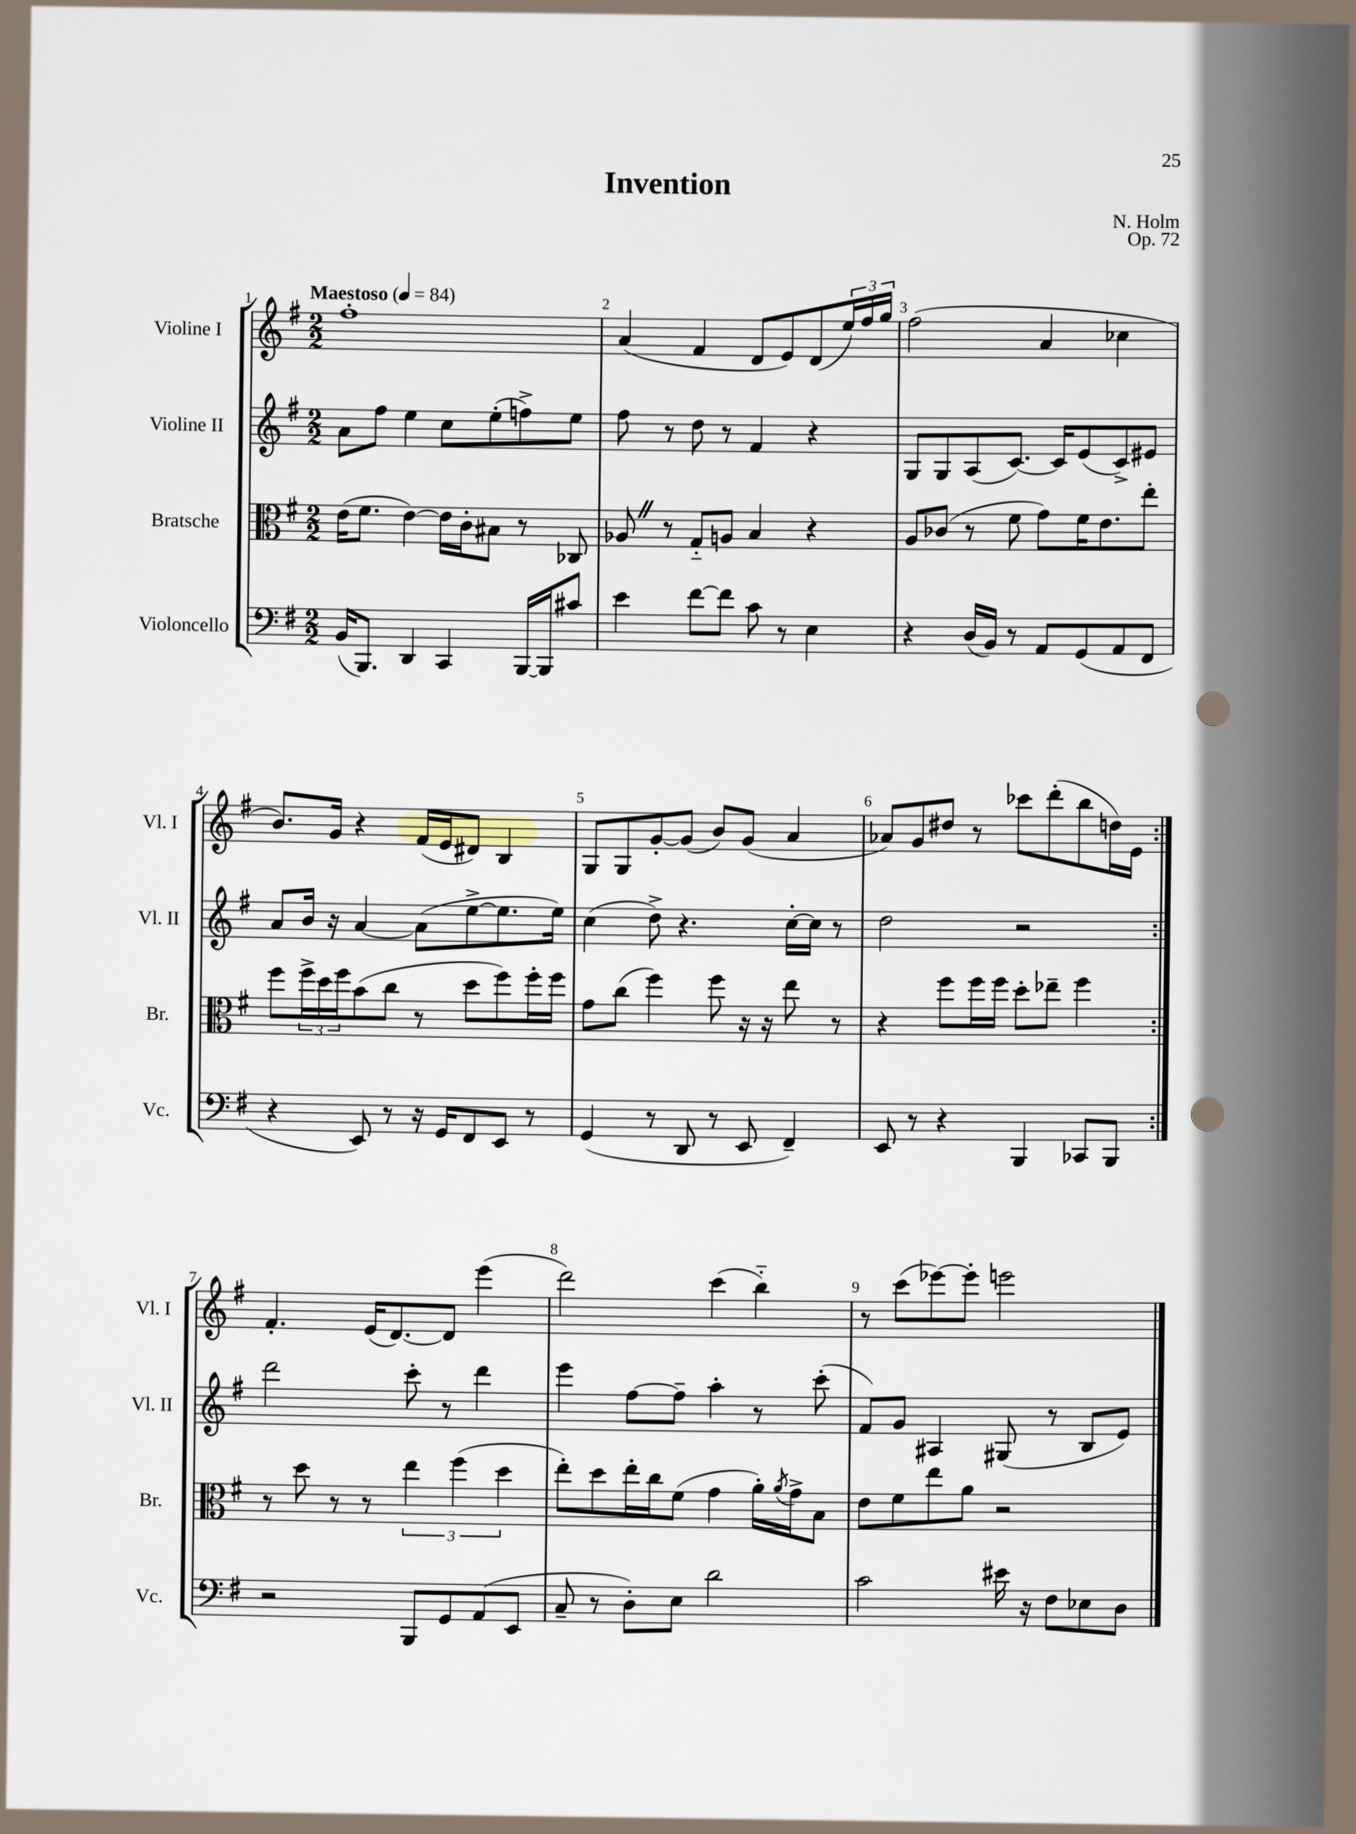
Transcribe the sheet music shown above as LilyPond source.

\header { title = "Invention" composer = "N. Holm" opus = "Op. 72" }
<<
\new StaffGroup <<
\new Staff = "s0" \with { instrumentName = "Violine I" shortInstrumentName = "Vl. I" } {
    \clef treble \key g \major \numericTimeSignature \time 2/2 \tempo "Maestoso" 4 = 84
    \repeat volta 2 { fis''1-. |
    a'4( fis'4 d'8 e'8) d'8( \tuplet 3/2 { e''16) fis''16 g''16 } |
    fis''2( a'4 ces''4 |
    b'8.) g'16 r4 fis'16( e'16 dis'8) b4 |
    g8 g8 g'8~-. g'8( b'8) g'8( a'4 |
    aes'8) g'8 dis''8 r8 ces'''8 d'''8-.( b''8 d''16) e'16 | }
    fis'4.-. e'16( d'8.~) d'8 e'''4( |
    d'''2) c'''4( b''4-_) |
    r8 c'''8( ees'''8~) ees'''8-. e'''2 \bar "|." |
}
\new Staff = "s1" \with { instrumentName = "Violine II" shortInstrumentName = "Vl. II" } {
    \clef treble \key g \major \numericTimeSignature \time 2/2
    \repeat volta 2 { a'8 fis''8 e''4 c''8 e''8-.( f''8->) e''8 |
    fis''8 r8 d''8 r8 fis'4 r4 |
    g8 g8 a8( c'8.~) c'16 e'8( c'8->) eis'8 |
    a'8 b'16 r16 a'4~ a'8( e''8~-> e''8. e''16) |
    c''4( d''8->) r4. c''16~-. c''16 r8 |
    d''2 r2 | }
    d'''2 c'''8-. r8 d'''4 |
    e'''4 fis''8~ fis''8-- a''4-. r8 c'''8-.( |
    fis'8) g'8 ais4 gis8( r8 b8 e'8) \bar "|." |
}
\new Staff = "s2" \with { instrumentName = "Bratsche" shortInstrumentName = "Br." } {
    \clef alto \key g \major \numericTimeSignature \time 2/2
    \repeat volta 2 { e'16( fis'8. e'4~) e'16 c'16-. bis8 r8 ces8 |
    aes8 \once \override BreathingSign.text = \markup { \musicglyph "scripts.caesura.straight" } \breathe r8 g8-_ a8 b4 r4 |
    a8 ces'8( r8 fis'8 g'8) fis'16 e'8. e''8-. |
    fis''8 \tuplet 3/2 { fis''16-> d''16 fis''16 } b'8( c''8 r8 d''8 fis''8) fis''16-. fis''16 |
    g'8 c''8( fis''4) fis''8 r16 r16 e''8 r8 |
    r4 fis''8 fis''16 fis''16 d''8-. ees''8-- fis''4 | }
    r8 d''8 r8 r8 \tuplet 3/2 { e''4 fis''4( d''4 } |
    e''8-.) d''8 e''16-. c''16 fis'8( g'4 a'16-.) \acciaccatura { a'8 } g'16-> b8 |
    e'8 fis'8 e''8 a'8 r2 \bar "|." |
}
\new Staff = "s3" \with { instrumentName = "Violoncello" shortInstrumentName = "Vc." } {
    \clef bass \key g \major \numericTimeSignature \time 2/2
    \repeat volta 2 { b,16( b,,8.) d,4 c,4 b,,16~ b,,16 cis'8 |
    e'4 fis'8~ fis'8 c'8 r8 e4 |
    r4 d16( b,16) r8 a,8 g,8( a,8 fis,8 |
    r4 e,8) r8 r16 g,16 fis,8 e,8 r8 |
    g,4( r8 d,8 r8 e,8 fis,4--) |
    e,8 r8 r4 b,,4 ces,8 b,,8 | }
    r2 b,,8 g,8 a,8( e,8 |
    c8-- r8 d8-.) e8 d'2 |
    c'2 eis'16 r16 fis8 ees8 d8 \bar "|." |
}
>>
>>
\layout { \context { \Score \override BarNumber.break-visibility = ##(#f #t #t) barNumberVisibility = #all-bar-numbers-visible } }
